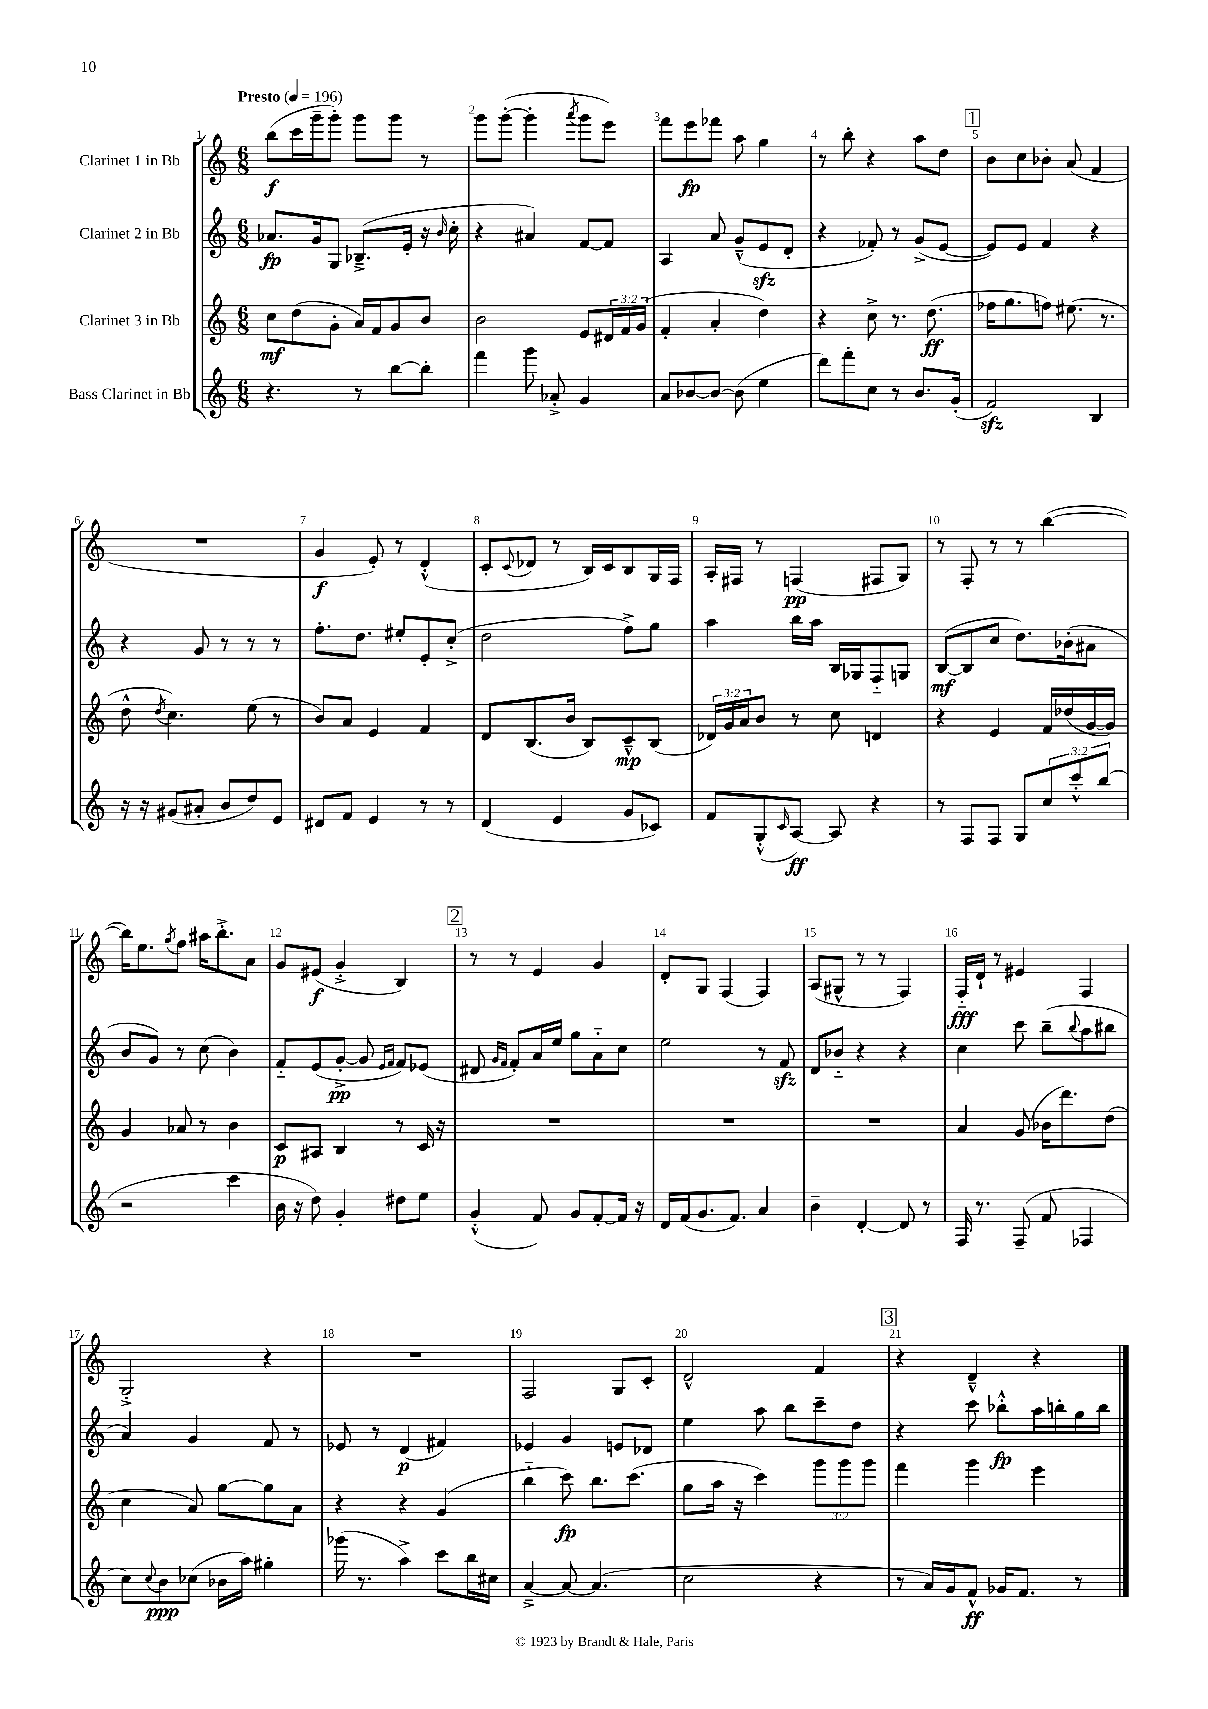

**kern	**kern	**kern	**kern
*staff4	*staff3	*staff2	*staff1
*clefG2	*clefG2	*clefG2	*clefG2
*k[]	*k[]	*k[]	*k[]
*M6/8	*M6/8	*M6/8	*M6/8
*MM196	*MM196	*MM196	*MM196
4.r	8cc\L	8.a-/L	(8bb\L
.	(8dd\	.	16ccc\L
.	.	16g/k	16ggg~\J
.	8g'\J	8G/J	8ggg'\J)
8r	16a/LL)	(8.B-~^/L	8ggg\L
.	16f/J	.	.
[8bb\L	8g/	.	8ggg\J
.	.	16e'/Jk	.
8bb'\]J	8b/J	16r	8r
.	.	16qqb/	.
.	.	16cc'\	.
=	=	=	=
4fff\	2b\	4r	8ggg\L
.	.	.	([8ggg'\J
8ggg\	.	4a#/)	4ggg'\]
8a-'^/	.	.	.
.	.	.	8qaaa/
4g/	8e/L	[8f/L	8ggg\L
.	24d#/L	8f/]J	8eee\J)
.	24f/	.	.
.	(24g/JJ	.	.
=	=	=	=
8a/L	4f'/	4A/	8fff\L
[8b-/	.	.	8eee\
8b-/_J	4a'/	8a/	8fff-\J
(8b-\]	.	(8g~^^/L	8aa\
4ee\	4dd\)	8e/	4gg\
.	.	8d'/J	.
=	=	=	=
8ddd\L)	4r	4r	8r
8fff'\	.	.	8bb'\
8cc\J	8cc^\	8f-'/)	4r
8r	8.r	8r	.
8.b/L	.	(8g^/L	8aa\L
.	(8.dd\	.	.
.	.	[8e/J	8dd\J
(16g'/Jk	.	.	.
=	=	=	=
2f/)	16ff-\LK	8e/]L)	8b\L
.	8.gg\	.	.
.	.	8e/J	8cc\
.	8ff\J)	4f/	8b-'\J
.	(8.ee#\	.	(8a/
4B/	.	4r	4f/
.	8.r	.	.
=	=	=	=
16r	8dd^^\	4r	2.r
16r	.	.	.
.	8qdd/	.	.
(8g#/L	4.cc\)	.	.
8a#'/J	.	8g/	.
8b/L	.	8r	.
8dd/)	(8ee\	8r	.
8e/J	8r	8r	.
=	=	=	=
8d#/L	8b/L)	8.ff'\L	4g/
8f/J	8a/J	.	.
.	.	8.dd\J	.
4e/	4e/	.	8e'/)
.	.	8ee#'/L	8r
8r	4f/	8e'/	(4d'^^/
8r	.	(8cc'^/J	.
=	=	=	=
(4d/	8d/L	2dd\	8c'/L
.	.	.	8qqc/
.	(8.B/	.	8d-/J
4e/	.	.	8r
.	16b/Jk	.	.
.	8B/L)	.	16B/LL)
.	.	.	16c/J
8g/L	8c~^^/	8ff^\L)	8B/
8c-/J)	(8B/J	8gg\J	16G/L
.	.	.	16F/JJ
=	=	=	=
8f/L	24d-/LL)	4aa\	16A'/LL
.	24g/	.	.
.	.	.	16F#/JJ
.	24a/J	.	.
(8G'^^/	8b/J	.	8r
16qqc/	.	.	.
[8A/J)	8r	16bb\LL	(4F/
.	.	16aa\JJ	.
8A/]	8cc\	16B/LL	.
.	.	16G-/J	.
4r	4d/	8F'~/	8F#/L
.	.	8G/J	8G/J)
=	=	=	=
8r	4r	([8B/L	8r
8F/L	.	8B/]	8F'/
8F/J	4e/	8cc/J	8r
8G/L	.	8.dd\L)	8r
12cc/	16f/LL	.	([4bb\
.	(16dd-/	(16b-'\k	.
12ccc'^^/	.	.	.
.	[16g/	8a#\J	.
(12bb/J	.	.	.
.	16g/]JJ)	.	.
=	=	=	=
2r	4g/	8b/L	16bb\]LK)
.	.	.	8.ee\
.	.	8g/J)	.
.	.	.	8qgg/
.	8a-/	8r	8ff\J
.	8r	(8cc\	16aa#\LK
.	.	.	8.bb'^\
4ccc\	4b\	4b\)	.
.	.	.	8a\J
=	=	=	=
16b\	8c/L	8f'~/L	8g/L
16r	.	.	.
8dd\)	8A#/J	(8e/	(8e#/J
4g'/	4B/	[8g'^/J	4g'^/
.	.	8g/]	.
.	.	16qqe/LL	.
.	.	16qqf/JJ	.
8dd#\L	8r	8f/L)	4B/)
8ee\J	16c/	(8e-/J	.
.	16r	.	.
=	=	=	=
(4g'^^/	2.r	8d#/	8r
.	.	16qqg/LL	.
.	.	16qqf/JJ	.
.	.	8f'/L)	8r
8f/)	.	16a/L	4e/
.	.	16ee/JJ	.
8g/L	.	8gg\L	.
[8f'/	.	8a'~\	4g/
16f/]Jk	.	8cc\J	.
16r	.	.	.
=	=	=	=
16d/LL	2.r	2ee\	8d'/L
(16f/J	.	.	.
8.g/	.	.	8G/J
.	.	.	(4F/
8.f/J)	.	.	.
4a/	.	8r	4F/)
.	.	8f/	.
=	=	=	=
4b~\	2.r	8d/L	(8A/L
.	.	8b-'~/J	8G#^^/J
[4d'/	.	4r	8r
.	.	.	8r
8d/]	.	4r	4F/)
8r	.	.	.
=	=	=	=
16F/	4a/	4cc\	16F'~/LL
8.r	.	.	16d`/JJ
.	.	.	8r
(8F~/	(8g/	8ccc\	4e#/
8f/	16b-\LK	(8bb~\L	.
.	8.ddd\)	.	.
.	.	8qqbb/	.
4F-/	.	8aa\	4F/
.	(8dd\J	8bb#\J	.
=	=	=	=
8cc\L)	4cc\	4a/)	2G'^/
8qqcc/	.	.	.
8b\	.	.	.
(8cc-\J	8a/)	4g/	.
16b-\LL	[8gg\L	.	.
16aa\JJ)	.	.	.
4gg#'\	8gg\]	8f/	4r
.	8a\J	8r	.
=	=	=	=
(16ggg-\	4r	8e-/	2.r
8.r	.	.	.
.	.	8r	.
4aa^\)	4r	(4d/	.
8ccc\L	(4g/	4f#/)	.
16bb\L	.	.	.
16cc#\JJ	.	.	.
=	=	=	=
[4a~^/	4bb'~\	4e-/	2F/
8a/_	8ccc\)	4g/	.
(4.a/]	8.bb\L	.	.
.	.	8e/L	8G/L
.	(8.ccc\J	.	.
.	.	8d-/J	8c'/J
=	=	=	=
2cc\	8gg\L	4ee\	2d^^/
.	16aa\Jk	.	.
.	16r	.	.
.	4ccc\)	8aa\	.
.	.	8bb\L	.
4r	12ggg\L	8ccc~\	4f/
.	12ggg\	.	.
.	.	8dd\J	.
.	12ggg\J	.	.
=	=	=	=
8r	4fff\	4r	4r
16a/LL)	.	.	.
16g/J	.	.	.
8f^^/J	4ggg\	8ccc\	4d~^^/
16g-/LK	.	8bb-'^^\L	.
8.f/J	.	.	.
.	4eee\	16aa\L	4r
.	.	16bb'\	.
8r	.	16gg\	.
.	.	16bb\JJ	.
==	==	==	==
*-	*-	*-	*-
